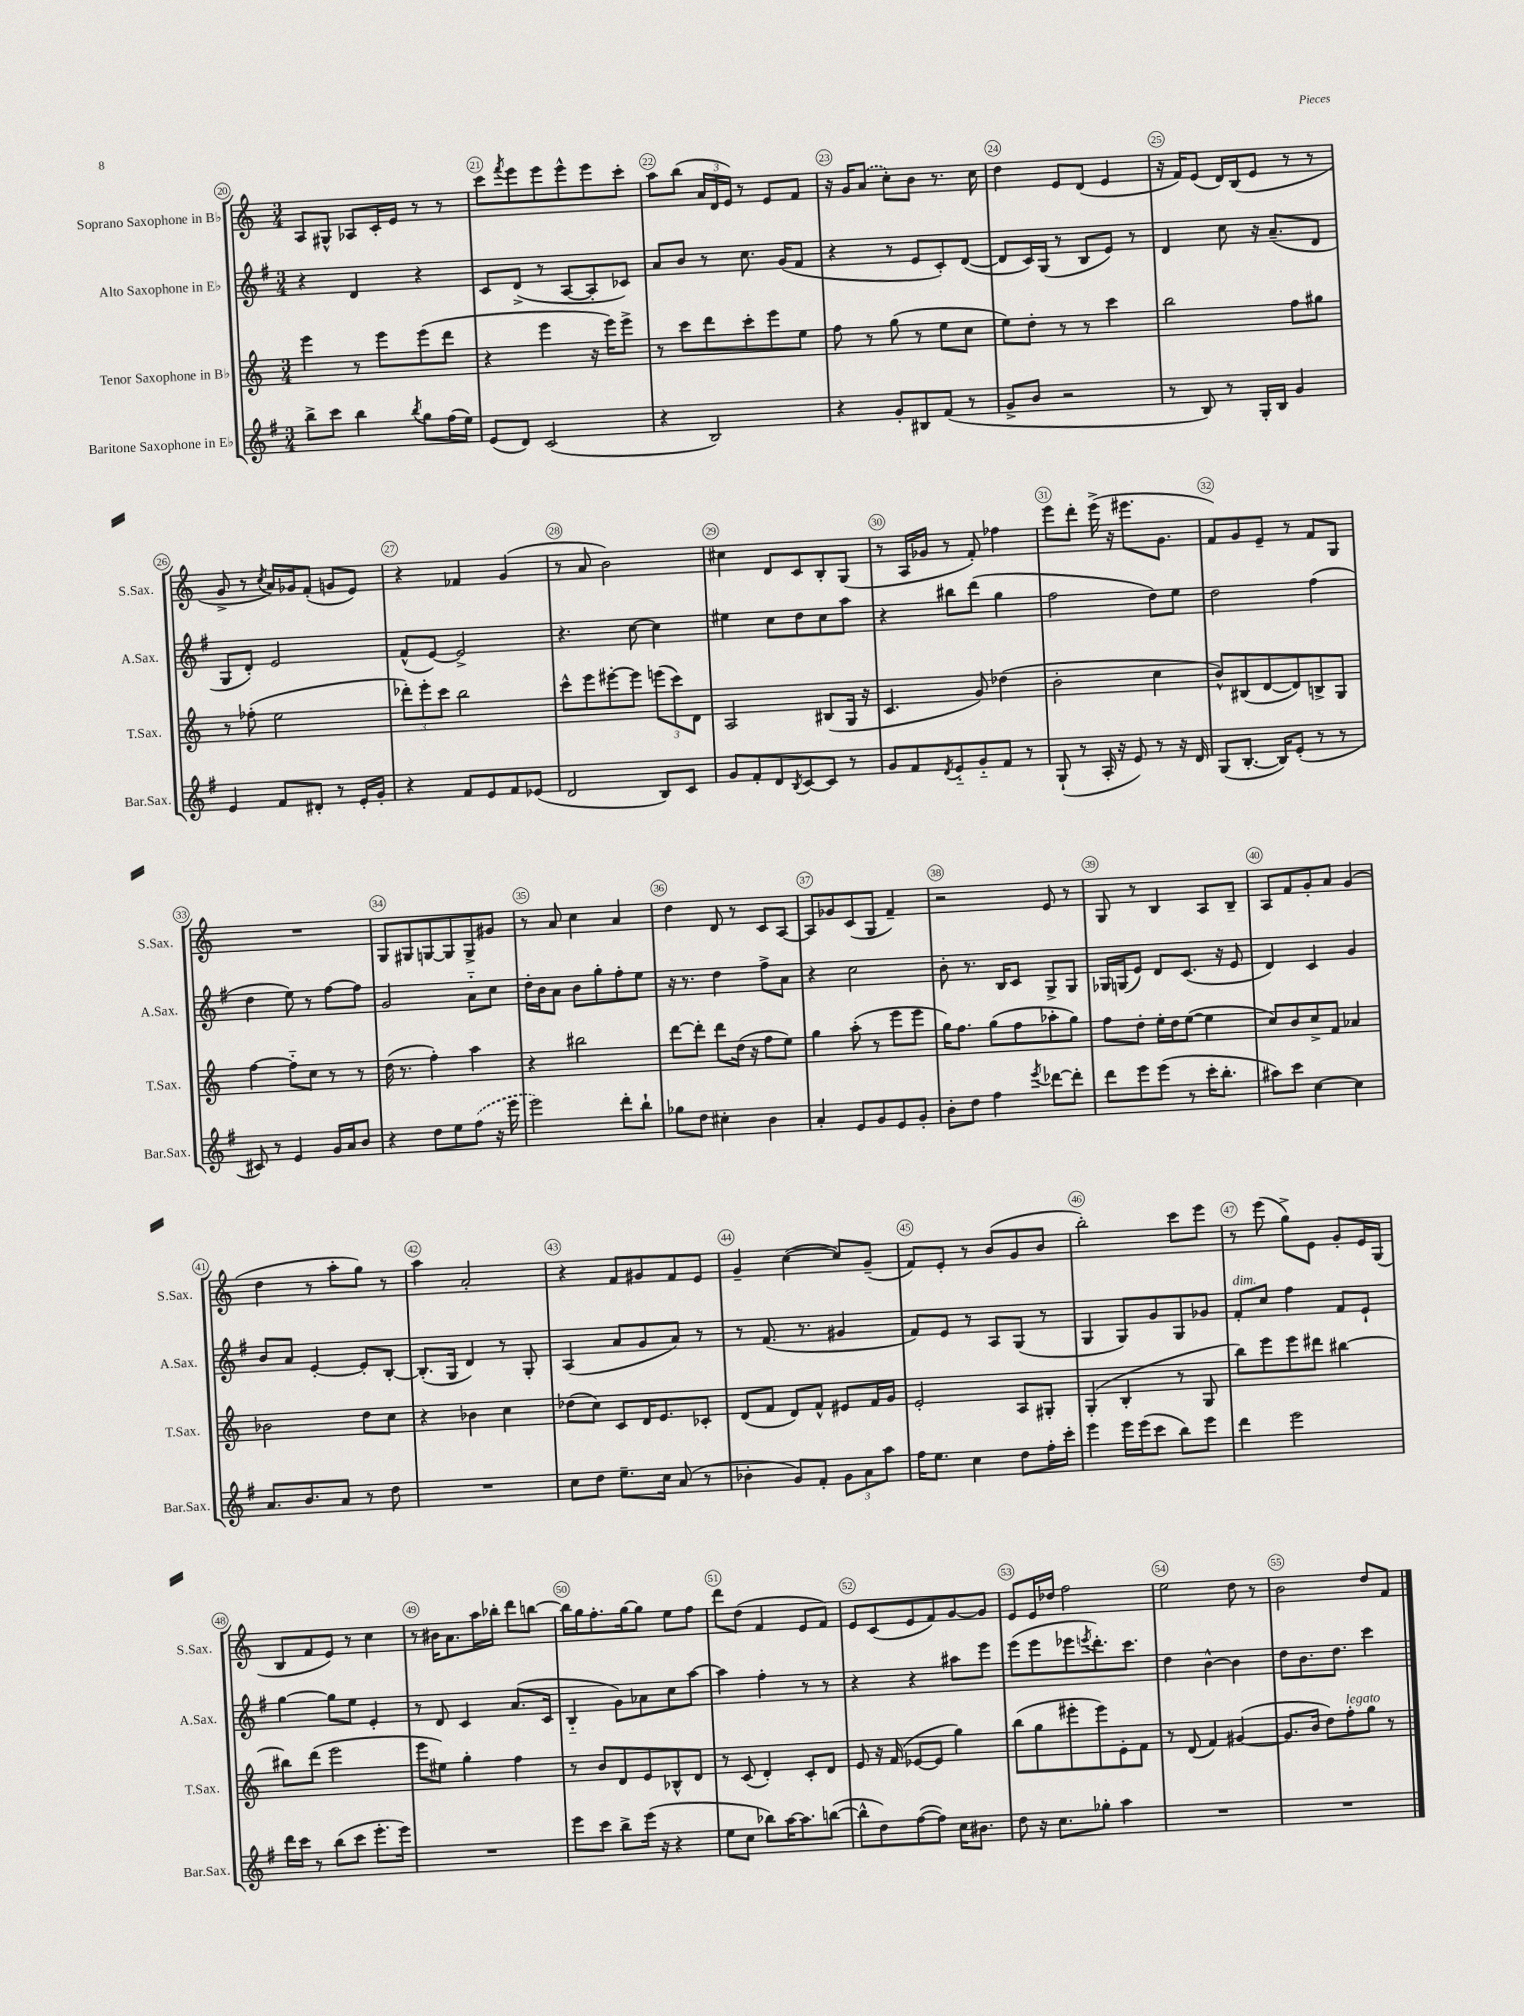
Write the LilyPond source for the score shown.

<<
\new StaffGroup <<
\new Staff = "s0" \with { instrumentName = "Soprano Saxophone in Bb" shortInstrumentName = "S.Sax." } {
    \clef treble \key c \major \numericTimeSignature \time 3/4
    a8 gis8-^ aes8 c'16-. e'16 r8 r8 |
    c'''8 \acciaccatura { f'''8 } e'''8 e'''8 e'''8-^ e'''8 c'''8-. |
    a''8 b''8( \tuplet 3/2 { a'16 d'16 e'16) } r8 e'8 f'8 |
    r16 g'16 \once \slurDashed a'8( c''8-.) b'8 r8. c''16 |
    d''4 e'8 d'8( e'4 |
    r16 f'16) e'8( d'16) b16( e'8 r8 r8 |
    g'8-> r8 \acciaccatura { c''8 } a'16) ges'16 f'8-.( g'8 e'8) |
    r4 fes'4 g'4( |
    r8 a'8 b'2) |
    cis''4 d'8 c'8 b8-. g8( |
    r8 a16 ges'16 r8 f'8-.) fes''4 |
    e'''8 d'''8-. e'''16->( r16 eis'''8. g'8. |
    f'8) g'8 e'8-- r8 f'8 g8 |
    R2. |
    g8 gis8 g8~ g8 g8-> gis'8 |
    r8 a'8 c''4 a'4 |
    d''4 d'8 r8 c'8 a8~ |
    a8 ges'8 c'8( g8 f'4--) |
    r2 e'8 r8 |
    g8 r8 b4 a8 b8-- |
    a8 f'8 g'8-. a'8 g'4( |
    d''4 r8 a''8-. g''8) r8 |
    a''4 a'2-. |
    r4 f'8 gis'8 f'8 e'8 |
    g'4-- c''4~( c''8) g'8--( |
    f'8) e'8-. r8 b'8( g'8 b'8 |
    b''2-.) c'''8 e'''8 |
    r8 e'''8( g''8->) e'8 g'8-. e'16 g16( |
    b8 f'8 e'8) r8 c''4 |
    r8 bis'16 a'8. a''16 bes''16-. d'''8 b''8~ |
    b''16 g''16 f''8.-. g''16~ g''8 e''8 f''8 |
    d'''8 d''8( f'4 e'8 f'8) |
    e'8 c'8( e'8 f'8) g'8~ g'8 |
    e'8 e'16 des''16 f''2 |
    e''2 d''8 r8 |
    b'2 d''8 f'8 \bar "|." |
}
\new Staff = "s1" \with { instrumentName = "Alto Saxophone in Eb" shortInstrumentName = "A.Sax." } {
    \clef treble \key g \major \numericTimeSignature \time 3/4
    r4 d'4 r4 |
    c'8 d'8->( r8 a8~ a8-. ces'8) |
    a'8 b'8 r8 c''8. g'16( fis'8 |
    r4 r8 e'8 c'8-.) d'8~( |
    d'8 c'16) g16( r8 b8 e'8) r8 |
    d'4 c''8 r16 a'8.--( d'8 |
    g8 d'8-.) e'2 |
    fis'8-^( e'8~) e'2-> |
    r4. c''8~ c''4 |
    eis''4 c''8 d''8 c''8 a''8 |
    r4 bis''8 d'''8( g''4 |
    fis''2 d''8) e''8 |
    d''2 fis''4( |
    d''4 e''8) r8 fis''8~ fis''8 |
    g'2 a'8-_ c''8 |
    d''16-. b'16 a'8 b'8 g''8-. fis''8-. e''8 |
    r16 r8. d''4 fis''8-> a'8 |
    r4 c''2 |
    b'8-. r8. b16 c'8 g8-> g8 |
    ges16 g16( e'8) d'8 c'8.( r16 e'8 |
    d'4) c'4 g'4 |
    b'8 a'8 e'4~-. e'8-. b8~-. |
    b8.-.( g16 d'4) r8 g8-. |
    a4( a'8 g'8 a'8) r8 |
    r8 fis'8.( r8. gis'4 |
    fis'8) e'8 r8 a8 g8( r8 |
    g4 g8) g'8 g8 ges'8 |
    fis'8-.^\markup { \italic "dim." } c''8 fis''4 fis'8 e'8-! |
    g''4~ g''8 e''8 e'4-. |
    r8 d'8 c'4 a'8.( c'16 |
    b4-_ g'8) aes'8 c''8 a''8~ |
    a''4 fis''4-. r8 r8 |
    r4 r4 ais''8 e'''8 |
    e'''8( e'''8 ees'''8 \acciaccatura { e'''8 } d'''8.-.) c'''8. |
    d''4 b'4~-^ b'4 |
    d''8 b'8. d''8. c'''4 \bar "|." |
}
\new Staff = "s2" \with { instrumentName = "Tenor Saxophone in Bb" shortInstrumentName = "T.Sax." } {
    \clef treble \key c \major \numericTimeSignature \time 3/4
    e'''4 r8 e'''8 e'''8( d'''8 |
    r4 e'''4 r16 e'''16) e'''8-> |
    r8 c'''8 d'''8 c'''8-. e'''8 e''8 |
    f''8 r8 g''8( r8 e''8 c''8 |
    e''8) d''8-. r8 r8 c'''4 |
    b''2 f''8 gis''8 |
    r8 fes''8-.( e''2 |
    \tuplet 3/2 { des'''8-.) e'''8-. c'''8 } b''2 |
    c'''8-^ e'''8 eis'''8~-. eis'''8 \tuplet 3/2 { e'''8( c'''8) d'8 } |
    a2 bis8( g16 r16 |
    c'4. g'8) des''4( |
    b'2-. c''4 |
    b'8-^) bis8( d'8~ d'8) b8-> g8 |
    f''4~ f''8-_ c''8 r8 r8 |
    d''16( r8. f''4-.) a''4 |
    r4 bis''2 |
    d'''8~ d'''8-. d'''8 d''16( r16 f''8 e''8) |
    g''4 a''8-.( r8 e'''8 e'''8 |
    g''16) f''8. g''8( f''8 aes''8-. g''8) |
    f''8 d''8-. e''16-. d''16 e''8~( e''4 |
    c''8) b'8 c''8-> f'8 aes'4 |
    bes'2 d''8 c''8 |
    r4 bes'4 c''4 |
    des''8( c''8) c'8 d'16 e'8. ces'8-. |
    d'8( f'8 d'8) f'8-^ eis'8 f'16 g'16 |
    e'2-. a8 gis8-. |
    g4-.( b4-. r8 g8 |
    b''8) e'''8 e'''8 dis'''8 bis''4~ |
    bis''8 d'''8( e'''2 |
    e'''8 eis''8) g''4-. f''4 |
    r8 b'8 d'8 e'8 bes8-^ d'8 |
    r8 c'8( d'4-.) c'8-. d'8 |
    e'8 r16 f'16( ees'8~ ees'8 g''4) |
    b''8( g''8 eis'''8-. eis'''8) e'8-. f'8 |
    r8 d'8( f'4) gis'4~( |
    gis'8. b'16 d''8) f''8-.^\markup { \italic "legato" } g''8 r8 \bar "|." |
}
\new Staff = "s3" \with { instrumentName = "Baritone Saxophone in Eb" shortInstrumentName = "Bar.Sax." } {
    \clef treble \key g \major \numericTimeSignature \time 3/4
    b''8-> c'''8 b''4 \acciaccatura { b''8 } g''8 fis''16( e''16) |
    e'8( d'8) c'2( |
    r4 b2) |
    r4 g'8-. bis8 fis'8( r8 |
    g'8-> b'8 r2 |
    r8 b8) r8 g16-. b16 g'4 |
    e'4 fis'8 dis'8-. r8 e'16-. g'16-. |
    r4 fis'8 e'8 fis'8 ees'8( |
    d'2 b8) c'8 |
    g'8 fis'8-. d'8 \acciaccatura { b8 } c'8~ c'8 r8 |
    g'8 fis'8 \acciaccatura { d'8 } e'8-_ g'8-_ fis'8 r8 |
    g8-!( r8 a16-. r16 e'8) r8 r16 d'16 |
    g8( b8.~-. b16) e'8-.( r8 r8 |
    cis'8) r8 e'4 g'16 a'16 b'8 |
    r4 d''8 e''8 \once \slurDashed fis''8( r16 e'''16 |
    e'''2) d'''8-. b''8-! |
    ges''8 d''8 cis''4-. b'4 |
    a'4-. e'8 g'8 e'8 g'8-. |
    b'8-. d''8 fis''4 \acciaccatura { e'''8 } des'''8~ des'''8-. |
    d'''8 e'''8 e'''8( r8 c'''16-. b''8.-. |
    ais''8) c'''8 c''4~ c''4 |
    a'8. b'8. a'8 r8 d''8 |
    R2. |
    c''8 d''8 e''8.-- c''16 a'8( r8 |
    bes'4-. g'8) fis'8-. \tuplet 3/2 { g'8 a'8 a''8 } |
    fis''16 e''8. c''4 d''8 fis''16-. c'''16-. |
    e'''4 e'''16 e'''16( c'''8 b''8) e'''8 |
    d'''4 e'''2 |
    d'''16 c'''16 r8 b''8( c'''8 e'''8.-. e'''16) |
    R2. |
    e'''8 c'''8 b''8-> e'''16( r16 r4 |
    e''8 c''8 bes''8) a''16~ a''8. b''8~( |
    b''8-^ d''8) fis''8~( fis''8) c''16 bis'8. |
    d''8 r16 c''8. ges''8-. a''4 |
    R2. |
    R2. \bar "|." |
}
>>
>>
\layout { \context { \Score currentBarNumber = #20 \override BarNumber.break-visibility = ##(#f #t #t) barNumberVisibility = #all-bar-numbers-visible \override BarNumber.stencil = #(make-stencil-circler 0.1 0.3 ly:text-interface::print) } }
